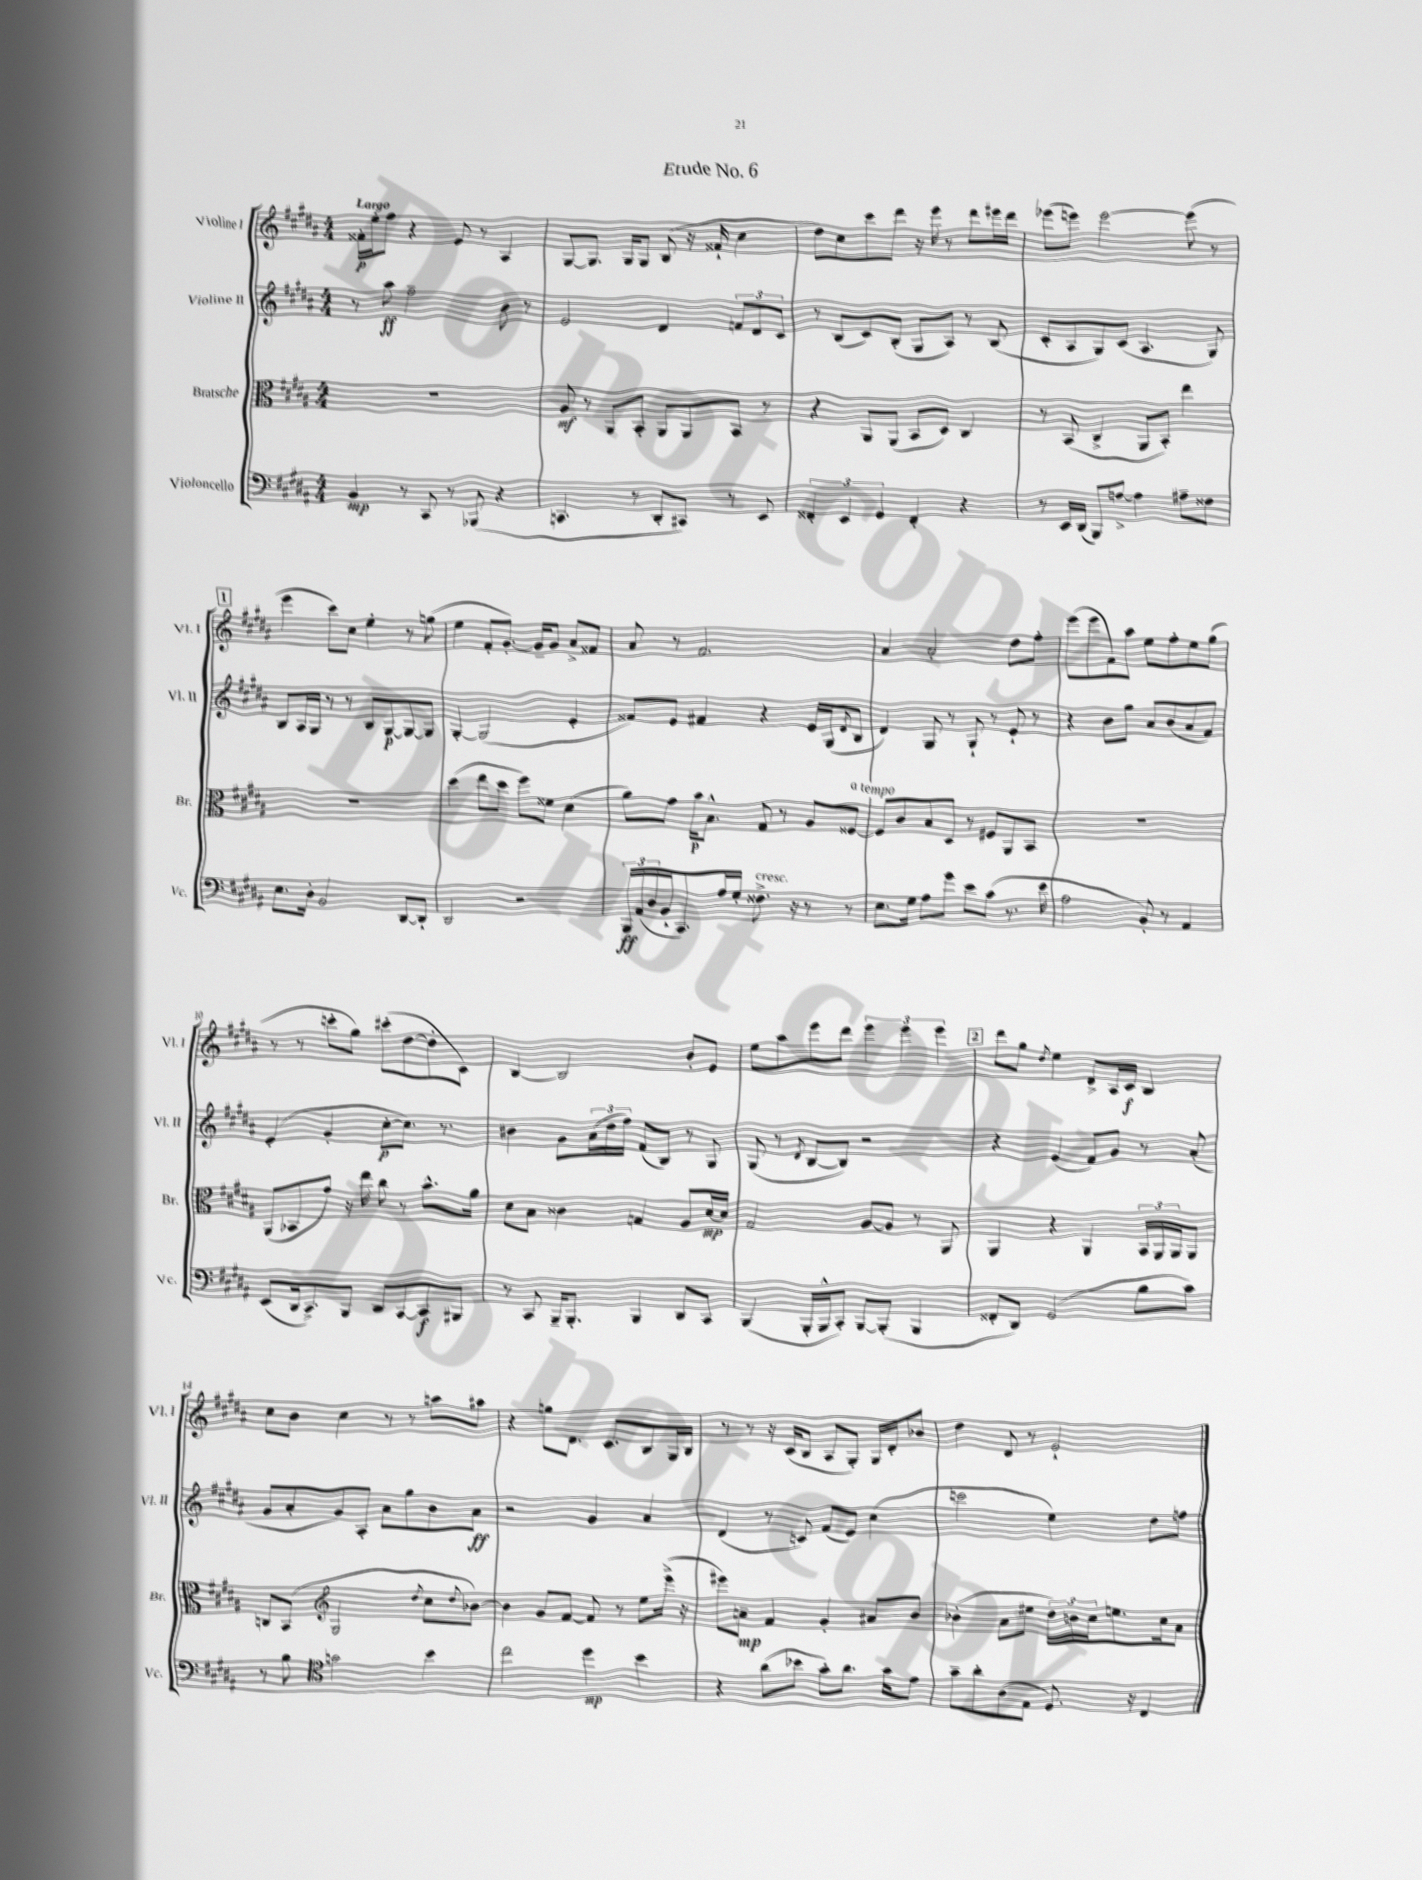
\header { title = "Etude No. 6" }
<<
\new StaffGroup <<
\new Staff = "s0" \with { instrumentName = "Violine I" shortInstrumentName = "Vl. I" } {
    \clef treble \key b \major \numericTimeSignature \time 4/4 \tempo "Largo"
    fisis'16-.\p e''16-. fis''8 r4 e'8 r8 ais4 |
    gis8~ gis8. gis16 gis8 b8( r16 fisis'16-! cis''4 |
    dis''8) cis''8 cis'''8 dis'''8 r16 e'''16 r8 dis'''8 eis'''16 dis'''16 |
    ees'''8( e'''8) e'''2~ e'''8( r8 |
    \mark \markup { \box "1" } e'''4 cis'''8) cis''8 e''4-. r8 g''8( |
    e''4 fis'8-. gis'8.~-.) gis'16-- gis'8 ais'8-> fisis'8 |
    ais'8 r8 fis'2. |
    ais'4 ais'2-. dis''8 fis''8-. |
    e'''8( e'''8 fis'8) ais''8 e''8 fis''8-. e''8 gis''8( |
    r8 r8 c'''8-. gis''8) cis'''8-.( dis''8~ dis''8-. cis'8) |
    b4~ b2 b'8-. e'8 |
    e''8 ais''8 e'''8 dis'''8 \tuplet 3/2 { e'''4 e'''4 e'''4 } |
    \mark \markup { \box "2" } dis'''8 gis''8 \acciaccatura { dis''8 } e''4 dis'8-> ais16 cis'16\f b4 |
    cis''8 b'8 cis''4 r8 r8 a''8 ais''8 |
    r4 g''8 dis'8. cis'8. b8 gis16 b16 |
    r8 r8 r16 cis'16( b8 ais8 gis8-.) gis16 dis'16-. bes'8 |
    dis''4 dis'8 r8 e'2-! \bar "|." |
}
\new Staff = "s1" \with { instrumentName = "Violine II" shortInstrumentName = "Vl. II" } {
    \clef treble \key b \major \numericTimeSignature \time 4/4
    r8 ais''8\ff fis''2-- b'8 r8 |
    e'2 dis'4 \tuplet 3/2 { f'8 dis'8 cis'8 } |
    r8 b8( cis'8) b8-.( gis8 ais8) r8 b8( |
    cis'8-. ais8 gis8) cis'8( ais4. gis8) |
    \mark \markup { \box "1" } b8 ais16 gis16 r8 r8 b8 gis8~\p gis8~ gis8 |
    gis4~-. gis2( e'4-. |
    fisis'8) e'8 fis'4 r4 e'16 gis16( \acciaccatura { dis'8 } b8 |
    dis'4) gis8 r8 gis8-! r8 e'8-! r8 |
    r4 b'8 gis''8 ais'8 b'8( ais'8 fis'8) |
    e'4-.( gis'4-. cis''8~-.\p cis''8.) r8. |
    bis'4 gis'8 \tuplet 3/2 { ais'16( dis''16 fis''16) } fis'8( b8) r8 gis8 |
    gis8( r8 \acciaccatura { dis'8 } b8~ b8) r2 |
    \mark \markup { \box "2" } r4 e'4( fis'8) gis'8 r8 ais'8-.( |
    gis'8 ais'8-. gis'8) ais8-. ais'8 gis''8 b'8 ais'8\ff |
    r2 gis'4 ais'4 |
    dis'4( r8 c'8) fis'8( e'8) cis''4( |
    c'''2 e''4) dis''8 f''8 \bar "|." |
}
\new Staff = "s2" \with { instrumentName = "Bratsche" shortInstrumentName = "Br." } {
    \clef alto \key b \major \numericTimeSignature \time 4/4
    R1 |
    ais8\mf r8 ais,8 b,8-. ais,8 ais,8 b,8 r8 |
    r4 ais,8 ais,8( b,8 dis8) cis4 |
    r8 b,8( cis4-> ais,8 b,8-.) e''4 |
    \mark \markup { \box "1" } R1 |
    dis''4( e''8 dis''8 fis''8) fisis'8 dis'4( |
    ais'8) gis'8 b'16\p b8.-^ gis8 r8 ais8 fisis8~^\markup { \italic "a tempo" } |
    fisis8 cis'8 b8 dis8 r8 fis8 ais,8 b,8 |
    R1 |
    ais,8( bes,8 gis'8) r16 e''16 cis''8 r8 b'8.-^ ais'16 |
    dis'8 b8 cisis'4 g4 ais8 dis'16~\mp dis'16 |
    gis2 ais8~ ais8 r8 ais,8 |
    \mark \markup { \box "2" } ais,4 r4 ais,4 \tuplet 3/2 { b,16 ais,16 ais,16 } ais,8 |
    c8 b,8( \clef treble gis2 \acciaccatura { dis''8 } cis''8 \appoggiatura { dis''8 } bes'8~) |
    bes'4 gis'8 fis'8~ fis'8 r8 e''8 e'''16->( r16 |
    eis'''8) a'8--\mp fis'4 gis'4-. ais'8 b'8 |
    bes'4-.( ais'8 eis''8 \tuplet 3/2 { dis''16) b'16 cis''16 } e''8. cis''16 ais'8 \bar "|." |
}
\new Staff = "s3" \with { instrumentName = "Violoncello" shortInstrumentName = "Vc." } {
    \clef bass \key b \major \numericTimeSignature \time 4/4
    b,4\mp r8 cis,8 r8 bes,,8( r4 |
    c,4. r8 dis,8-. cis,8) r8 e,8 |
    \tuplet 3/2 { fisis,4-. e,4 gis,4 } fisis,4-. r4 |
    r8 e,16 dis,16( b,,8) a8~-> a4 ais8-- fisis8 |
    \mark \markup { \box "1" } e8. dis16-. b,2 dis,8~ dis,8-! |
    dis,2 r2 |
    \tuplet 3/2 { b,,16\ff ais,16( dis16 } b,16-! cis,8.) ais16 gis16-. fisis8.->^\markup { \italic "cresc." } r16 r8 r8 |
    e8. gis16 ais8 gis'8 e'8 cis'8( r8. e'16 |
    ais2 b,8-.) r8 ais,4 |
    e,8( dis,16 cis,8.->) b,,8 dis,8 cis,8~ cis,8\f bis,,8 |
    r8 cis,8 b,,16-- b,,8.-. b,,4 dis,8 cis,8 |
    b,,4( b,,16-. b,,16-^ cis,8-.) b,,8~ b,,8-.( b,,4 |
    \mark \markup { \box "2" } fisis,8-. dis,8) gis,2( b8 cis'8) |
    r8 b8 \clef tenor g'2 b'4 |
    cis''2 dis''4\mp b'4 |
    r4 ais'8( bes'8 gis'8-.) ais'8. gis'16 e'8 |
    gis'8-- ais'8-. ais8( e8 dis8.) r16 cis4 \bar "|." |
}
>>
>>
